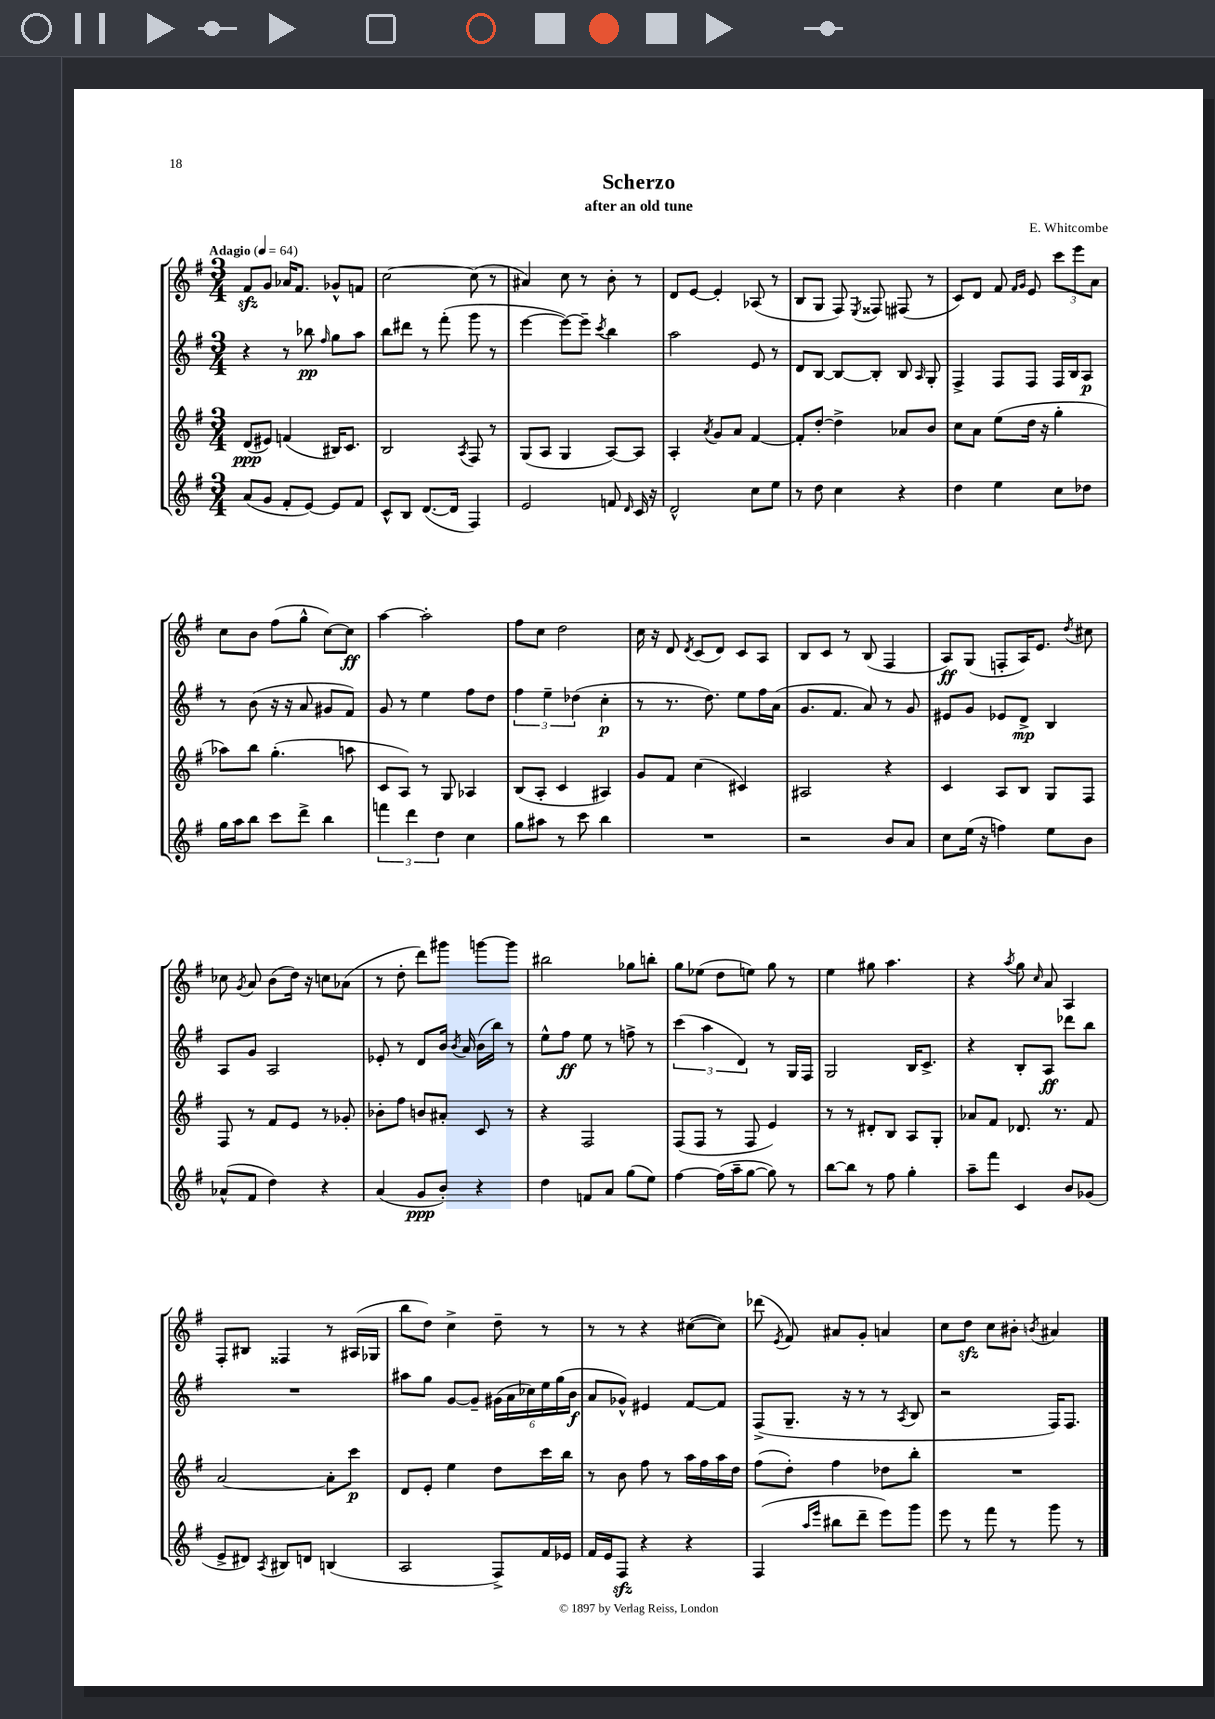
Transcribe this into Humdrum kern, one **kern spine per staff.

**kern	**dynam	**kern	**dynam	**kern	**dynam	**kern	**dynam
*part4	*part4	*part3	*part3	*part2	*part2	*part1	*part1
*staff4	*staff4	*staff3	*staff3	*staff2	*staff2	*staff1	*staff1
*clefG2	*	*clefG2	*	*clefG2	*	*clefG2	*
*k[f#]	*	*k[f#]	*	*k[f#]	*	*k[f#]	*
*M3/4	*	*M3/4	*	*M3/4	*	*M3/4	*
*MM64	*	*MM64	*	*MM64	*	*MM64	*
=1	=1	=1	=1	=1	=1	=1	=1
!	!	!	!	!	!	!LO:TX:a:B:t=Adagio	!
(8a/L	.	(8d/L	ppp	4r	.	8f#zz/L	.
8g/J	.	8e#X/J)	.	.	.	8g/J	.
8f#'/L	.	(4fn/	.	8r	.	16a-X/KL	.
.	.	.	.	.	.	8.f#/J	.
[8e/J)	.	.	.	8bb-X\	pp	.	.
.	.	.	.	16qqff#/	.	.	.
8e/L]	.	16B#X/KL)	.	8gg\L	.	8g-X^^/L	.
.	.	8.c/J	.	.	.	.	.
8f#/J	.	.	.	8aa\J	.	8fn/J	.
=2	=2	=2	=2	=2	=2	=2	=2
8c^^/L	.	2B/	.	8bb\L	.	[2cc\	.
8B/J	.	.	.	8ddd#X\J	.	.	.
([8.d/L	.	.	.	8r	.	.	.
.	.	.	.	(8fff#'\	.	.	.
16d/Jk]	.	.	.	.	.	.	.
.	.	8qA/	.	.	.	.	.
4F#/)	.	8F#/	.	8ggg\	.	(8cc\]	.
.	.	8r	.	8r	.	8r	.
=3	=3	=3	=3	=3	=3	=3	=3
2e/	.	(8G/L	.	[4eee\	.	4a#X/)	.
.	.	8A/J	.	.	.	.	.
.	.	4G/	.	8eee\L_)	.	8cc\	.
.	.	.	.	8eee~\J]	.	8r	.
.	.	.	.	8qccc/	.	.	.
8fn/	.	[8A/L)	.	4bb\	.	8b'\	.
16qqd/	.	.	.	.	.	.	.
16c/	.	8A/J]	.	.	.	8r	.
16r	.	.	.	.	.	.	.
=4	=4	=4	=4	=4	=4	=4	=4
2d^^/	.	4A'/	.	2aa\	.	8d/L	.
.	.	.	.	.	.	[8e/J	.
.	.	8qa/	.	.	.	.	.
.	.	8g/L	.	.	.	4e'/]	.
.	.	8a/J	.	.	.	.	.
8cc\L	.	[4f#/	.	8e/	.	(8A-X/	.
8ee\J	.	.	.	8r	.	8r	.
=5	=5	=5	=5	=5	=5	=5	=5
8r	.	8f#'/L]	.	8d/L	.	8B/L	.
8dd\	.	[8dd'/J	.	[8B/J	.	8G/J	.
4cc\	.	4dd^\]	.	8B/L_	.	8F#/)	.
.	.	.	.	.	.	8qE/	.
.	.	.	.	8B'/J]	.	8F##X/	.
4r	.	8a-X/L	.	8B/	.	(8F#X/	.
.	.	.	.	16qqA/	.	.	.
.	.	8b/J	.	8G'/	.	8r	.
=6	=6	=6	=6	=6	=6	=6	=6
4dd\	.	8cc\L	.	4F#^/	.	8c/L)	.
.	.	8a\J	.	.	.	8d/J	.
4ee\	.	(8ee\L	.	8F#/L	.	8f#/	.
.	.	.	.	.	.	16qqf#/LL	.
.	.	.	.	.	.	16qqg/JJ	.
.	.	16dd\Jk	.	8F#/J	.	8e/	.
.	.	16r	.	.	.	.	.
8cc\L	.	4gg'\	.	16F#/LL	.	12ccc\L	.
.	.	.	.	16B/J	.	.	.
.	.	.	.	.	.	12eee\	.
8dd-X\J	.	.	.	8A/J	p	.	.
.	.	.	.	.	.	12a\J	.
!!LO:LB:g=z
=7	=7	=7	=7	=7	=7	=7	=7
16gg\LL	.	8aa-X\L)	.	8r	.	8cc\L	.
16aa\J	.	.	.	.	.	.	.
8bb\J	.	8bb\J	.	(8b\	.	8b\J	.
8ccc\L	.	(4.gg'\	.	16r	.	(8ff#\L	.
.	.	.	.	16r	.	.	.
8ddd^\J	.	.	.	8a/	.	8gg^^\J	.
4bb\	.	.	.	8g#X/L	.	[8cc\L)	.
.	.	8aan\	.	8f#/J)	.	8cc\J]	ff
=8	=8	=8	=8	=8	=8	=8	=8
6fffn\	.	8c/L	.	8g/	.	[4aa\	.
.	.	8A/J)	.	8r	.	.	.
6ddd\	.	.	.	.	.	.	.
.	.	8r	.	4ee\	.	2aa'\]	.
6dd\	.	.	.	.	.	.	.
.	.	8G/	.	.	.	.	.
4cc\	.	4A-X/	.	8ff#\L	.	.	.
.	.	.	.	8dd\J	.	.	.
=9	=9	=9	=9	=9	=9	=9	=9
8gg\L	.	(8B/L	.	6ff#\	.	8ff#\L	.
8aa#X\J	.	8A'/J	.	.	.	8cc\J	.
.	.	.	.	6ee~\	.	.	.
8r	.	4c/	.	.	.	2dd\	.
.	.	.	.	(6dd-X\	.	.	.
8ccc\	.	.	.	.	.	.	.
4bb\	.	4A#X/)	.	4cc'\	p	.	.
=10	=10	=10	=10	=10	=10	=10	=10
2.r	.	8g/L	.	8r	.	16cc\	.
.	.	.	.	.	.	16r	.
.	.	8f#/J	.	8.r	.	8d/	.
.	.	.	.	.	.	8qd/	.
.	.	(4cc\	.	.	.	(8c/L	.
.	.	.	.	8.dd\)	.	.	.
.	.	.	.	.	.	8d/J)	.
.	.	4c#X/)	.	8ee\L	.	8c/L	.
.	.	.	.	16ff#\L	.	8A/J	.
.	.	.	.	(16a\JJ	.	.	.
=11	=11	=11	=11	=11	=11	=11	=11
2r	.	2A#X/	.	8.g/L	.	8B/L	.
.	.	.	.	.	.	8c/J	.
.	.	.	.	8.f#/J	.	.	.
.	.	.	.	.	.	8r	.
.	.	.	.	8a/)	.	(8B/	.
8b/L	.	4r	.	8r	.	4F#/	.
8a/J	.	.	.	8g/	.	.	.
=12	=12	=12	=12	=12	=12	=12	=12
8cc\L	.	4c/	.	8e#X/L	.	8A/L)	ff
(16ee\Jk	.	.	.	8g/J	.	(8G/J	.
16r	.	.	.	.	.	.	.
4ffn\)	.	8A/L	.	8e-X/L	.	8Fn'/L	.
.	.	8B/J	.	8d^/J	mp	16A/K)	.
.	.	.	.	.	.	8.e/J	.
8ee\L	.	8G/L	.	4B/	.	.	.
.	.	.	.	.	.	8qdd/	.
8b\J	.	8F#/J	.	.	.	8cc#X\	.
!!LO:LB:g=z
=13	=13	=13	=13	=13	=13	=13	=13
(8a-X^^/L	.	8F#/	.	8A/L	.	8cc-X\	.
.	.	.	.	.	.	8qg/	.
8f#/J	.	8r	.	8g/J	.	8a/	.
4dd\)	.	8f#/L	.	2A/	.	(8b\L	.
.	.	8e/J	.	.	.	16dd\Jk)	.
.	.	.	.	.	.	16r	.
4r	.	8r	.	.	.	8ccn\L	.
.	.	8g-X'/	.	.	.	(8a-X\J	.
=14	=14	=14	=14	=14	=14	=14	=14
(4a/	.	8b-X'\L	.	8e-X'/	.	8r	.
.	.	8ff#\J	.	8r	.	8dd'\	.
8g/L	ppp	8bn/L	.	8d/L	.	8ddd\L)	.
8b'/J)	.	8a#X'/J	.	16b/Jk	.	8ggg#X\J	.
.	.	.	.	8qb/	.	.	.
.	.	.	.	16a/	.	.	.
4r	.	8c/	.	(16b\LL	.	[8gggn\L	.
.	.	.	.	16bb\JJ)	.	.	.
.	.	8r	.	8r	.	8ggg\J]	.
=15	=15	=15	=15	=15	=15	=15	=15
4dd\	.	4r	.	8ee^^\L	.	2bb#X\	.
.	.	.	.	8ff#\J	ff	.	.
8fn/L	.	2F#/	.	8ee\	.	.	.
8a/J	.	.	.	8r	.	.	.
(8gg\L	.	.	.	8ffn^\	.	8gg-X\L	.
8ee\J)	.	.	.	8r	.	8bbn'\J	.
=16	=16	=16	=16	=16	=16	=16	=16
[4ff#\	.	(8F#/L	.	(6ccc\	.	8gg\L	.
.	.	8F#/J	.	.	.	(8ee-X\J	.
.	.	.	.	6aa\	.	.	.
(16ff#\LL]	.	8r	.	.	.	8dd\L	.
16aa~\J	.	.	.	.	.	.	.
.	.	.	.	6d/)	.	.	.
[8gg\J	.	8F#/	.	.	.	8een\J)	.
8gg\])	.	4e/)	.	8r	.	8gg\	.
8r	.	.	.	16G/LL	.	8r	.
.	.	.	.	16F#/JJ	.	.	.
=17	=17	=17	=17	=17	=17	=17	=17
[8bb\L	.	8r	.	2G/	.	4ee\	.
8bb\J]	.	8r	.	.	.	.	.
8r	.	8d#X'/L	.	.	.	8gg#X\	.
8ff#\	.	8B/J	.	.	.	4.aa\	.
4gg'\	.	8A/L	.	16B/KL	.	.	.
.	.	.	.	8.c^/J	.	.	.
.	.	8G'/J	.	.	.	.	.
=18	=18	=18	=18	=18	=18	=18	=18
8aa~\L	.	8a-X/L	.	4r	.	4r	.
8fff#\J	.	8f#/J	.	.	.	.	.
.	.	.	.	.	.	8qaa/	.
4c/	.	8.d-X/	.	8B'/L	.	8gg\	.
.	.	.	.	.	.	16qqcc/	.
.	.	.	.	8A/J	ff	8a/	.
.	.	8.r	.	.	.	.	.
8b/L	.	.	.	8ddd-X\L	.	4A/	.
(8g-X/J	.	8f#/	.	8bb\J	.	.	.
!!LO:LB:g=z
=19	=19	=19	=19	=19	=19	=19	=19
8e^/L	.	[2a/	.	2.r	.	8F#'/L	.
8d#X/J)	.	.	.	.	.	8B#X/J	.
8qA/	.	.	.	.	.	.	.
8B#X/L	.	.	.	.	.	4F##X/	.
8dn/J	.	.	.	.	.	.	.
(4Bn/	.	8a'\L]	.	.	.	8r	.
.	.	8ccc\J	p	.	.	(16A#X/LL	.
.	.	.	.	.	.	16G-X/JJ	.
=20	=20	=20	=20	=20	=20	=20	=20
2A/	.	8d/L	.	8aa#X\L	.	8bb\L	.
.	.	8e'/J	.	8gg\J	.	8dd\J)	.
.	.	4ee\	.	[8g/L	.	4cc^\	.
.	.	.	.	8g~/J]	.	.	.
8F#^/L)	.	8dd\L	.	(24g#X\LL	.	8dd~\	.
.	.	.	.	24a\	.	.	.
.	.	.	.	24cc-X\)	.	.	.
16f#/L	.	16ccc\L	.	24ee\	.	8r	.
.	.	.	.	(24gg\	.	.	.
16e-X/JJ	.	16bb\JJ	.	.	.	.	.
.	.	.	.	24b\JJ	f	.	.
=21	=21	=21	=21	=21	=21	=21	=21
16f#/LL	.	8r	.	8a/L	.	8r	.
16e/J	.	.	.	.	.	.	.
8F#zz/J	.	8b\	.	8g-X^^/J)	.	8r	.
4r	.	8ff#\	.	4e#X/	.	4r	.
.	.	8r	.	.	.	.	.
4r	.	16aa\LL	.	[8f#/L	.	([8cc#X\L	.
.	.	16ff#\	.	.	.	.	.
.	.	16aa\	.	8f#/J]	.	8cc#\J])	.
.	.	16dd\JJ	.	.	.	.	.
=22	=22	=22	=22	=22	=22	=22	=22
(4F#/	.	(8ff#\L	.	(8F#^/L	.	(8ddd-X\	.
.	.	.	.	.	.	8qe/	.
.	.	8dd'\J)	.	8.G~/J	.	8f#/)	.
16qqaa/LL	.	.	.	.	.	.	.
16qqeee/JJ	.	.	.	.	.	.	.
8bb#X\L	.	4ff#\	.	.	.	8a#X/L	.
.	.	.	.	16r	.	.	.
8ddd~\J	.	.	.	8r	.	8g'/J	.
8eee\L)	.	8dd-X\L	.	8r	.	4an/	.
.	.	.	.	8qA/	.	.	.
8ggg\J	.	8bb'\J	.	8B/	.	.	.
=23	=23	=23	=23	=23	=23	=23	=23
8eee\	.	2.r	.	2r	.	8cc\L	.
8r	.	.	.	.	.	8ddzz\J	.
8fff#\	.	.	.	.	.	8cc\L	.
8r	.	.	.	.	.	8b#X'\J	.
.	.	.	.	.	.	8qbn/	.
8ggg\	.	.	.	16F#/KL)	.	4a#X/	.
.	.	.	.	8.F#/J	.	.	.
8r	.	.	.	.	.	.	.
==	==	==	==	==	==	==	==
*-	*-	*-	*-	*-	*-	*-	*-
